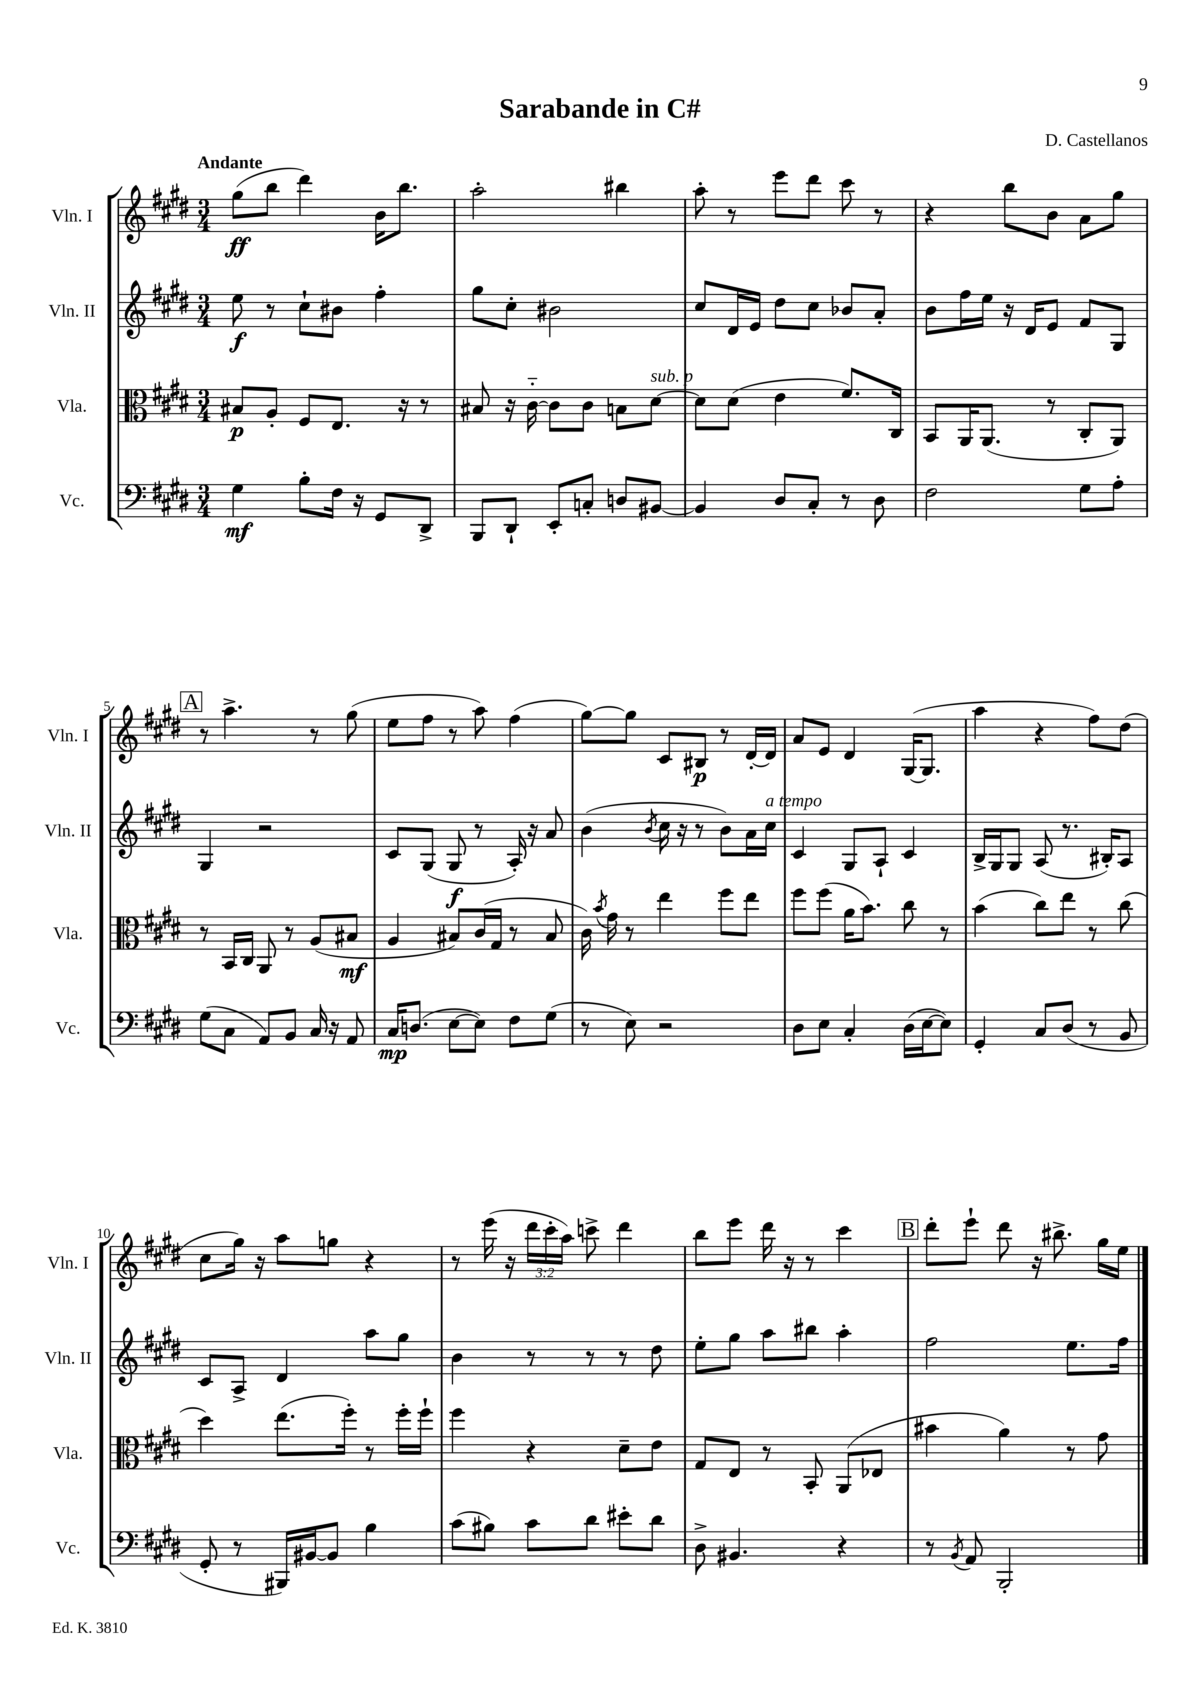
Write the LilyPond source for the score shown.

\header { title = "Sarabande in C#" composer = "D. Castellanos" }
<<
\new StaffGroup <<
\new Staff = "s0" \with { instrumentName = "Vln. I" shortInstrumentName = "Vln. I" } {
    \clef treble \key e \major \numericTimeSignature \time 3/4 \override Staff.TupletNumber.text = #tuplet-number::calc-fraction-text \tempo "Andante"
    \autoBeamOff gis''8[\ff( b''8] dis'''4) b'16[ b''8.] |
    a''2-. bis''4 |
    a''8-. r8 e'''8[ dis'''8] cis'''8 r8 |
    r4 b''8[ b'8] a'8[ gis''8] |
    \mark \markup { \box "A" } r8 a''4.-> r8 gis''8( |
    e''8[ fis''8] r8 a''8) fis''4( |
    gis''8[~) gis''8] cis'8[ bis8]\p r8 dis'16[~-. dis'16] |
    a'8[ e'8] dis'4 gis16[~( gis8.] |
    a''4 r4 fis''8[) dis''8]( |
    cis''8[ gis''16]) r16 a''8[ g''8] r4 |
    r8 e'''16( r16 \tuplet 3/2 { dis'''16[ cis'''16-. a''16]) } c'''8-> dis'''4 |
    b''8[ e'''8] dis'''16 r16 r8 cis'''4 |
    \mark \markup { \box "B" } dis'''8[-. e'''8]-! dis'''8 r16 bis''8.-> gis''16[ e''16] \bar "|." |
}
\new Staff = "s1" \with { instrumentName = "Vln. II" shortInstrumentName = "Vln. II" } {
    \clef treble \key e \major \numericTimeSignature \time 3/4
    \autoBeamOff e''8\f r8 cis''8[-! bis'8] fis''4-. |
    gis''8[ cis''8]-. bis'2 |
    cis''8[ dis'16 e'16] dis''8[ cis''8] bes'8[ a'8]-. |
    b'8[ fis''16 e''16] r16 dis'16[ e'8] fis'8[ gis8] |
    \mark \markup { \box "A" } gis4 r2 |
    cis'8[ gis8]( gis8\f r8 a16-.) r16 a'8 |
    b'4( \acciaccatura { b'8 } cis''16 r16 r8 b'8[) a'16 cis''16]^\markup { \italic "a tempo" } |
    cis'4 gis8[ a8]-! cis'4 |
    b16[-> gis16 gis8] a8( r8. bis16[-.) a8] |
    cis'8[ a8]-> dis'4 a''8[ gis''8] |
    b'4 r8 r8 r8 dis''8 |
    e''8[-. gis''8] a''8[ bis''8] a''4-. |
    \mark \markup { \box "B" } fis''2 e''8.[ fis''16] \bar "|." |
}
\new Staff = "s2" \with { instrumentName = "Vla." shortInstrumentName = "Vla." } {
    \clef alto \key e \major \numericTimeSignature \time 3/4
    \autoBeamOff bis8[\p a8]-. fis8[ e8.] r16 r8 |
    bis8 r16 cis'16~-_ cis'8[ cis'8] b8[ dis'8]~^\markup { \italic "sub. p" } |
    dis'8[ dis'8]( e'4 fis'8.[) cis16] |
    b,8[ a,16 a,8.]( r8 cis8[-. a,8]) |
    \mark \markup { \box "A" } r8 b,16[ cis16] a,8 r8 a8[( bis8]\mf |
    a4 bis8[) cis'16( gis16] r8 bis8 |
    cis'16) \acciaccatura { b'8 } gis'16 r8 e''4 fis''8[ e''8] |
    fis''8[ fis''8]( a'16[ b'8.]) cis''8 r8 |
    b'4( cis''8[) e''8] r8 cis''8( |
    dis''4) e''8.[( fis''16]-.) r8 fis''16[-. fis''16]-! |
    fis''4 r4 dis'8[-- e'8] |
    gis8[ e8] r8 b,8-. a,8[( ees8] |
    \mark \markup { \box "B" } bis'4 a'4) r8 gis'8 \bar "|." |
}
\new Staff = "s3" \with { instrumentName = "Vc." shortInstrumentName = "Vc." } {
    \clef bass \key e \major \numericTimeSignature \time 3/4
    \autoBeamOff gis4\mf b8[-. fis16] r16 gis,8[ dis,8]-> |
    b,,8[ dis,8]-! e,8[-. c8]-. d8[ bis,8]~ |
    bis,4 dis8[ cis8]-. r8 dis8 |
    fis2 gis8[ a8]-. |
    \mark \markup { \box "A" } gis8[( cis8] a,8[) b,8] cis16 r16 a,8 |
    cis16[\mp d8.]( e8[~ e8]) fis8[ gis8]( |
    r8 e8) r2 |
    dis8[ e8] cis4-. dis16[( e16~ e8]) |
    gis,4-. cis8[ dis8]( r8 b,8 |
    gis,8-. r8 bis,,16[) bis,16~ bis,8] b4 |
    cis'8[( bis8]) cis'8[ dis'8] eis'8[-. dis'8] |
    dis8-> bis,4. r4 |
    \mark \markup { \box "B" } r8 \acciaccatura { b,8 } a,8 b,,2-. \bar "|." |
}
>>
>>
